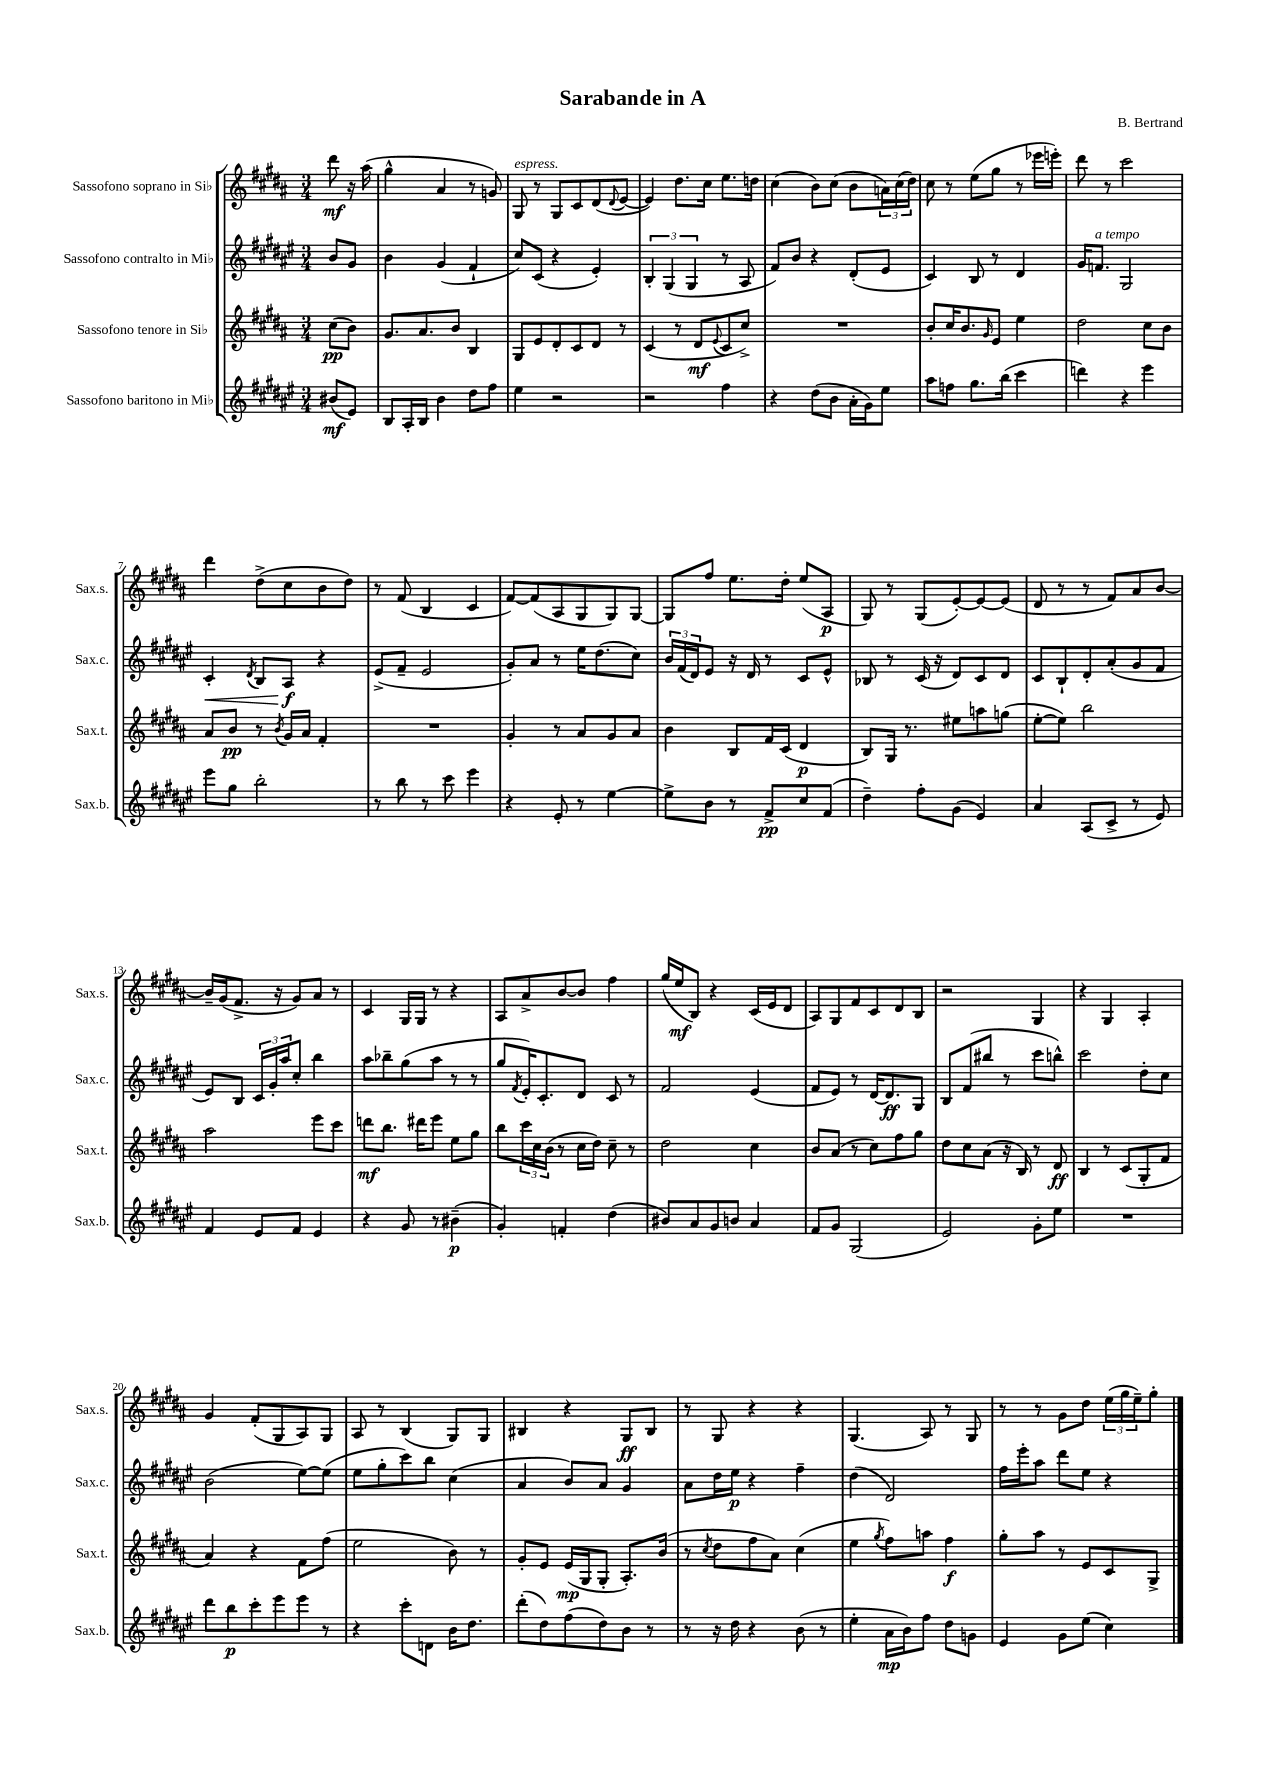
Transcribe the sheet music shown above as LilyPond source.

\header { title = "Sarabande in A" composer = "B. Bertrand" }
<<
\new StaffGroup <<
\new Staff = "s0" \with { instrumentName = "Sassofono soprano in Sib" shortInstrumentName = "Sax.s." } {
    \clef treble \key b \major \numericTimeSignature \time 3/4 \partial 4
    dis'''8\mf r16 ais''16( |
    gis''4-^ ais'4 r8 g'8) |
    gis8^\markup { \italic "espress." } r8 gis8 cis'8 dis'8( \appoggiatura { dis'8 } e'8~ |
    e'4) dis''8. cis''16 e''8. d''16 |
    cis''4( b'8) cis''8( b'8 \tuplet 3/2 { a'16) cis''16( dis''16) } |
    cis''8 r8 e''8( gis''8 r8 ees'''16 e'''16-.) |
    dis'''8 r8 cis'''2 |
    dis'''4 dis''8->( cis''8 b'8 dis''8) |
    r8 fis'8( b4 cis'4 |
    fis'8~) fis'8( ais8 gis8 gis8) gis8~ |
    gis8 fis''8 e''8. dis''16-. e''8( ais8\p |
    gis8) r8 gis8( e'8~-.) e'8~ e'8( |
    dis'8 r8 r8 fis'8) ais'8 b'8~ |
    b'16-- gis'16( fis'8.-> r16 gis'8) ais'8 r8 |
    cis'4 gis16 gis16 r8 r4 |
    ais8 ais'8-> b'8~ b'8 fis''4 |
    gis''16( e''16\mf b8) r4 cis'16( e'16 dis'8 |
    ais8) gis8 fis'8 cis'8 dis'8 b8 |
    r2 gis4 |
    r4 gis4 ais4-. |
    gis'4 fis'8-.( gis8 ais8) gis8 |
    ais8 r8 b4( gis8) gis8 |
    bis4 r4 gis8\ff bis8 |
    r8 gis8 r4 r4 |
    gis4.( ais8) r8 gis8 |
    r8 r8 gis'8 dis''8 \tuplet 3/2 { e''16( gis''16 e''16--) } gis''8-. \bar "|." |
}
\new Staff = "s1" \with { instrumentName = "Sassofono contralto in Mib" shortInstrumentName = "Sax.c." } {
    \clef treble \key fis \major \numericTimeSignature \time 3/4 \partial 4
    b'8 gis'8 |
    b'4 gis'4( fis'4-! |
    cis''8) cis'8( r4 eis'4-.) |
    \tuplet 3/2 { b4-. gis4( gis4 } r8 ais8 |
    fis'8) b'8 r4 dis'8-.( eis'8 |
    cis'4) b8 r8 dis'4 |
    gis'16 f'8.^\markup { \italic "a tempo" } gis2 |
    cis'4-.\< \acciaccatura { dis'8 } b8 ais8\f\! r4 |
    eis'8->( fis'8-- eis'2 |
    gis'8-.) ais'8 r8 eis''16 dis''8.( cis''8) |
    \tuplet 3/2 { b'16 fis'16( dis'16) } eis'8 r16 dis'16 r8 cis'8 eis'8-^ |
    bes8 r8 cis'16( r16 dis'8) cis'8 dis'8 |
    cis'8 b8-! dis'8-. ais'8-.( gis'8 fis'8 |
    eis'8) b8 \tuplet 3/2 { cis'16 gis'16-. ais''16 } cis''8-. b''4 |
    ais''8 bes''8-- gis''8( ais''8 r8 r8 |
    gis''8 \acciaccatura { fis'8 } eis'16-.) cis'8.-. dis'8 cis'8 r8 |
    fis'2 eis'4( |
    fis'8 eis'8) r8 dis'16~ dis'8.\ff gis8 |
    b8 fis'8( bis''8 r8 cis'''8 b''8-^) |
    cis'''2 dis''8-. cis''8 |
    b'2( eis''8~) eis''8( |
    eis''8 gis''8-. cis'''8) b''8 cis''4( |
    ais'4 b'8) ais'8 gis'4 |
    ais'8 dis''16 eis''16\p r4 fis''4-- |
    dis''4( dis'2) |
    fis''16 eis'''16-. ais''8 dis'''8 eis''8 r4 \bar "|." |
}
\new Staff = "s2" \with { instrumentName = "Sassofono tenore in Sib" shortInstrumentName = "Sax.t." } {
    \clef treble \key b \major \numericTimeSignature \time 3/4 \partial 4
    cis''8\pp( b'8) |
    gis'8. ais'8. b'8 b4 |
    gis8 e'8 dis'8-. cis'8 dis'8 r8 |
    cis'4( r8 dis'8\mf \appoggiatura { e'8 } cis'8 cis''8->) |
    R2. |
    b'8-. cis''16 b'8. \grace { gis'16 } e'8 e''4 |
    dis''2 cis''8 b'8 |
    ais'8 b'8\pp r8 \acciaccatura { b'8 } gis'16 ais'16 fis'4-. |
    R2. |
    gis'4-. r8 ais'8 gis'8 ais'8 |
    b'4 b8 fis'16 cis'16( dis'4\p |
    b8) gis16 r8. eis''8 a''8 g''8( |
    e''8~-. e''8) b''2 |
    ais''2 e'''8 cis'''8 |
    d'''8\mf b''8. dis'''16 e'''8 e''8 gis''8 |
    b''8 \tuplet 3/2 { cis'''16 cis''16 b'16( } r8 cis''16 dis''16) cis''8-- r8 |
    dis''2 cis''4 |
    b'8 ais'8( r8 cis''8) fis''8 gis''8 |
    dis''8 cis''8 ais'8( r16 b16) r8 dis'8\ff |
    b4 r8 cis'8( gis8-. fis'8 |
    ais'4) r4 fis'8 fis''8( |
    e''2 b'8) r8 |
    gis'8-. e'8 e'16\mp( gis16 gis8-. ais8.-.) b'16( |
    r8 \acciaccatura { cis''8 } dis''8 fis''8 ais'8) cis''4( |
    e''4 \acciaccatura { gis''8 } fis''8) a''8 fis''4\f |
    gis''8-. ais''8 r8 e'8 cis'8 gis8-> \bar "|." |
}
\new Staff = "s3" \with { instrumentName = "Sassofono baritono in Mib" shortInstrumentName = "Sax.b." } {
    \clef treble \key fis \major \numericTimeSignature \time 3/4 \partial 4
    bis'8\mf( eis'8) |
    b8 ais16-. b16 b'4 dis''8 fis''8 |
    eis''4 r2 |
    r2 fis''4 |
    r4 dis''8( b'8 ais'16-. gis'16) eis''8 |
    ais''8 f''8 gis''8. b''16( cis'''4 |
    d'''4) r4 eis'''4 |
    eis'''8 gis''8 b''2-. |
    r8 b''8 r8 cis'''8 eis'''4 |
    r4 eis'8-. r8 eis''4~ |
    eis''8-> b'8 r8 fis'8->\pp cis''8 fis'8( |
    dis''4--) fis''8-. gis'8( eis'4) |
    ais'4 ais8( cis'8-> r8 eis'8) |
    fis'4 eis'8 fis'8 eis'4 |
    r4 gis'8 r8 bis'4--\p( |
    gis'4-.) f'4-. dis''4( |
    bis'8) ais'8 gis'8 b'8 ais'4 |
    fis'8 gis'8 gis2( |
    eis'2) gis'8-. eis''8 |
    R2. |
    dis'''8 b''8\p cis'''8-. eis'''8 eis'''8 r8 |
    r4 cis'''8-. d'8 b'16 dis''8. |
    dis'''8-.( dis''8) fis''8( dis''8) b'8 r8 |
    r8 r16 dis''16 r4 b'8( r8 |
    eis''4-. ais'16\mp b'16) fis''8 dis''8 g'8 |
    eis'4 gis'8 eis''8( cis''4) \bar "|." |
}
>>
>>
